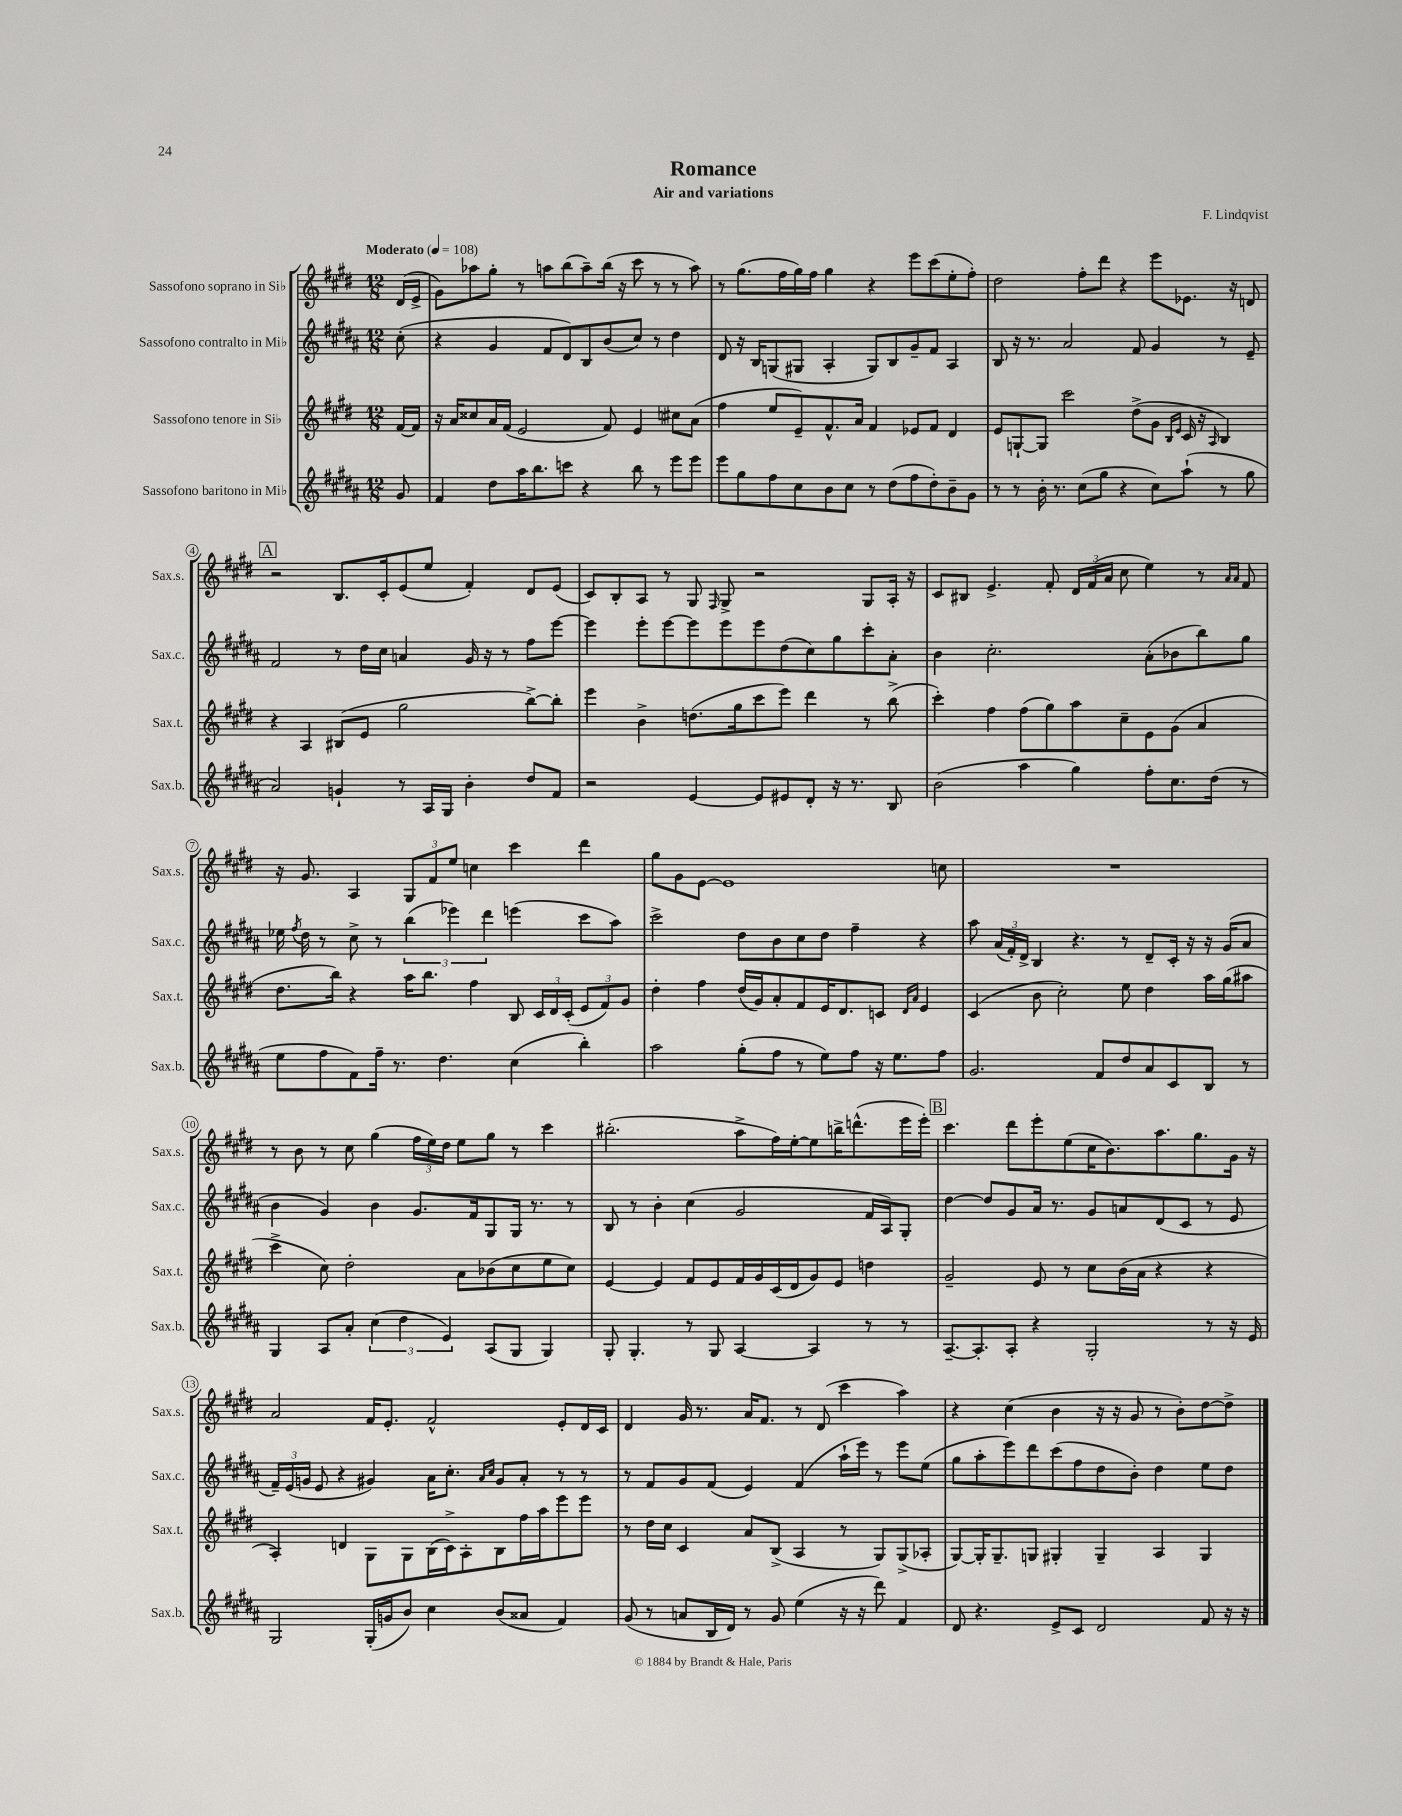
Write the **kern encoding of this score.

**kern	**kern	**kern	**kern
*staff4	*staff3	*staff2	*staff1
*clefG2	*clefG2	*clefG2	*clefG2
*k[f#c#g#d#a#]	*k[f#c#g#d#]	*k[f#c#g#d#a#]	*k[f#c#g#d#]
*M12/8	*M12/8	*M12/8	*M12/8
*MM108	*MM108	*MM108	*MM108
8g#	[16f#	(8cc#'	(16d#
.	16f#]	.	16e^
=	=	=	=
4f#	16r	4r	8g#)
.	16a	.	.
.	8cc##	.	8aa-
8dd#	16a	4g#	8gg#'
.	(16f#	.	.
16aa#	2e	.	8r
8.bb	.	.	.
.	.	8f#	8aa
8ccc	.	8d#)	(8bb
4r	.	8B	8aa~)
.	8f#)	(8b	(16bb
.	.	.	16r
8bb	4e	8cc#)	8ccc#
8r	.	8r	8r
8eee	8cc#	4dd#	8r
8eee	(8a	.	8aa)
=	=	=	=
8eee	4ff#	8d#	8r
8gg#	.	16r	(8.gg#
.	.	16B	.
8ff#	8ee	(8G	.
.	.	.	16ff#
8cc#	8e~)	8G#	16gg#)
.	.	.	16ff#
8b	8.f#^^	4A#'	4gg#
8cc#	.	.	.
.	16a	.	.
8r	4f#	8G#)	4r
(8dd#	.	8B	.
8ff#	8e-	8g#~	8eee
8dd#')	8f#	8f#	(8ccc#
8b~	4d#	4A#	8ee'
8g#	.	.	8ff#')
=	=	=	=
8r	8e	8B	2dd#
8r	[8G`	16r	.
.	.	8.r	.
16b'	8G]	.	.
8.r	.	.	.
.	2ccc#	2a#	.
(8cc#	.	.	8ff#'
8gg#	.	.	8ddd#
4r	.	.	4r
.	(8dd#^	8f#	.
8cc#)	8g#	4g#	8eee
.	16qqB	.	.
.	16qqe	.	.
(8aa#`	16c#	.	8.e-
.	16r	.	.
.	16qqA	.	.
8r	4B)	8r	.
.	.	.	16r
8gg#	.	8e~	8d
=	=	=	=
2a#)	4r	2f#	2r
.	4A	.	.
4g`	(8B#	8r	8.B
.	8e	16dd#	.
.	.	16cc#	16c#'
8r	2gg#	4a	(8e
16A#	.	.	8ee
16G#	.	.	.
4b'	.	16g#	4f#')
.	.	16r	.
.	.	8r	.
8dd#	[8bb^)	8ff#	8d#
8f#	8bb']	[8eee	(8e
=	=	=	=
2r	4eee	4eee]	8c#)
.	.	.	8B'
.	4b^	8eee'	8A
.	.	[8eee	8r
[4e	(8.dd	8eee]	8G#
.	.	.	16qqF#
.	.	8eee	8G#^
.	16gg#	.	.
8e]	8ccc#	8eee	2r
8e#	8eee)	(8dd#	.
8d#'	4ddd#	8cc#)	.
16r	.	8gg#	.
8.r	.	.	.
.	8r	8ccc#'	8G#
8B	(8bb^	8a#'	16A'
.	.	.	16r
=	=	=	=
(2b	4ccc#')	4b	8c#
.	.	.	8B#
.	4ff#	2.cc#'	4.e^
4aa#	(8ff#	.	.
.	8gg#)	.	8f#'
4gg#)	8aa	.	24d#
.	.	.	(24f#
.	.	.	24a
.	8cc#~	.	8cc#
8ff#'	8e	(8a#'	4ee)
8.cc#	(8g#	8b-	.
.	4a	8bb)	8r
(16dd#	.	.	.
.	.	.	16qqa
.	.	.	16qqa
8r	.	8gg#	8f#
=	=	=	=
8ee	8.dd#	16ee-	16r
.	.	8qff#	.
.	.	16dd#	8.g#
8ff#	.	8r	.
.	16bb)	.	.
8f#)	4r	8cc#^	4A
16ff#~	.	8r	.
8.r	.	.	.
.	16aa	(6bb	12G#
.	8.bb	.	.
.	.	.	12f#
4.dd#	.	.	.
.	.	6eee-)	12ee
.	4ff#	.	4cc
.	.	6ddd#	.
(4cc#	8B	(4eee	4ccc#
.	24c#	.	.
.	24d#	.	.
.	(24c#'	.	.
4bb')	12e	8ccc#	4ddd#
.	12f#)	.	.
.	.	8aa#)	.
.	12g#	.	.
=	=	=	=
2aa#	4dd#'	2ccc#^	8gg#
.	.	.	8g#
.	4ff#	.	[8e
.	.	.	1e]
(8gg#'	(16dd#	8dd#	.
.	16g#)	.	.
8ff#	8a'	8b	.
8r	8f#	8cc#	.
8ee)	16e	8dd#	.
.	8.d#	.	.
8ff#	.	4ff#~	.
16r	8c	.	.
8.ee	.	.	.
.	16qqd#	.	.
.	16qqa	.	.
.	4e	4r	.
8ff#	.	.	8cc
=	=	=	=
2.g#	(4c#	8aa#	1.r
.	.	(24a#	.
.	.	24f#')	.
.	.	24d#^	.
.	8b	4B	.
.	2cc#')	.	.
.	.	4.r	.
8f#	.	.	.
8dd#	8ee	8r	.
8a#	4dd#	8d#~	.
8c#	.	16c#'	.
.	.	16r	.
8B	16aa	16r	.
.	(16gg#	(16g#	.
8r	8aa#	8a#	.
=	=	=	=
4G#	4ccc#^	4b	8r
.	.	.	8b
8A#	8cc#)	4g#)	8r
8a#'	2dd#'	.	8cc#
(6cc#	.	4b	(4gg#
6dd#	.	.	.
.	.	8.g#	24ff#
.	.	.	24ee)
6e)	.	.	24dd#
.	8a	.	8ee
.	.	16f#	.
(8A#	(8b-	8G#	8gg#
8G#	8cc#	16G#	8r
.	.	8.r	.
4G#)	8ee	.	4ccc#
.	8cc#)	8r	.
=	=	=	=
8G#'	[4e	8B	(2.bb#'
4.G#'	.	8r	.
.	4e]	4b'	.
8r	8f#	(4cc#	.
8G#	8e	.	.
[4A#	16f#	2g#	8aa^
.	16g#	.	.
.	(16c#	.	16ff#)
.	16d#	.	[16ee'
4A#]	8g#)	.	8ee]
.	8e	.	16bb^
.	.	.	(8.ddd^^
8r	4dd	16f#	.
.	.	16A#)	.
8r	.	8G#'	16eee
.	.	.	16eee')
=	=	=	=
[8.A#~	2g#~	[4dd#	4.ccc#
8.A#']	.	.	.
.	.	8dd#]	.
8A#'	.	8g#	8ddd#
4r	8e	16a#	8eee'
.	.	8.r	.
.	8r	.	(8ee
2G#'	8cc#	8g#	16cc#
.	.	.	8.b)
.	(16b	8a	.
.	16a	.	.
.	4r	(8d#	8.aa
.	.	8c#	.
.	.	.	8.gg#
8r	4r	8r	.
16r	.	8e	16g#
16e	.	.	16r
=	=	=	=
2G#	4A')	24f#~)	2a
.	.	(24e	.
.	.	24g	.
.	.	8e	.
.	4d	4r	.
(16G#'	8G#	4g#)	16f#
16g	.	.	8.e'
8b)	8G#	.	.
4cc#	(16B	16a#	2f#^^
.	16c#^)	8.cc#'	.
.	8A'	.	.
.	.	16qqa#	.
.	.	16qqcc#	.
(8b	8B	8g#	.
8a##	16ff#	8a#'	.
.	16aa	.	.
4f#)	8eee	8r	8e'
.	8eee	8r	16d#
.	.	.	16c#
=	=	=	=
(8g#	8r	8r	4d#
8r	16dd#	8f#	.
.	16cc#	.	.
8a	4c#	8g#	16g#
.	.	.	8.r
16B	.	(8f#	.
16d#)	.	.	.
8r	8a	4e)	16a
.	.	.	8.f#
8g#	(8B^	.	.
(4ee	4A	(4f#	8r
.	.	.	(8d#
16r	8r	16aa#`	4ccc#
16r	.	16eee)	.
8ddd#)	8G#)	8r	.
4f#	(8G#^	8eee	4aa)
.	8A-'	(8ee	.
=	=	=	=
8d#	[8G#)	8gg#	4r
4.r	16G#']	8aa#'	.
.	8.G#~	.	.
.	.	8eee)	(4cc#
.	8G	8ddd#	.
8e^	4G#'	(8ccc#	4b
8c#	.	8ff#	.
2d#	4G#~	8dd#	16r
.	.	.	16r
.	.	8b')	8g#
.	4A	4dd#	8r
.	.	.	8b')
8f#	4G#	8ee	[8dd#
16r	.	8dd#	8dd#^]
16r	.	.	.
==	==	==	==
*-	*-	*-	*-
